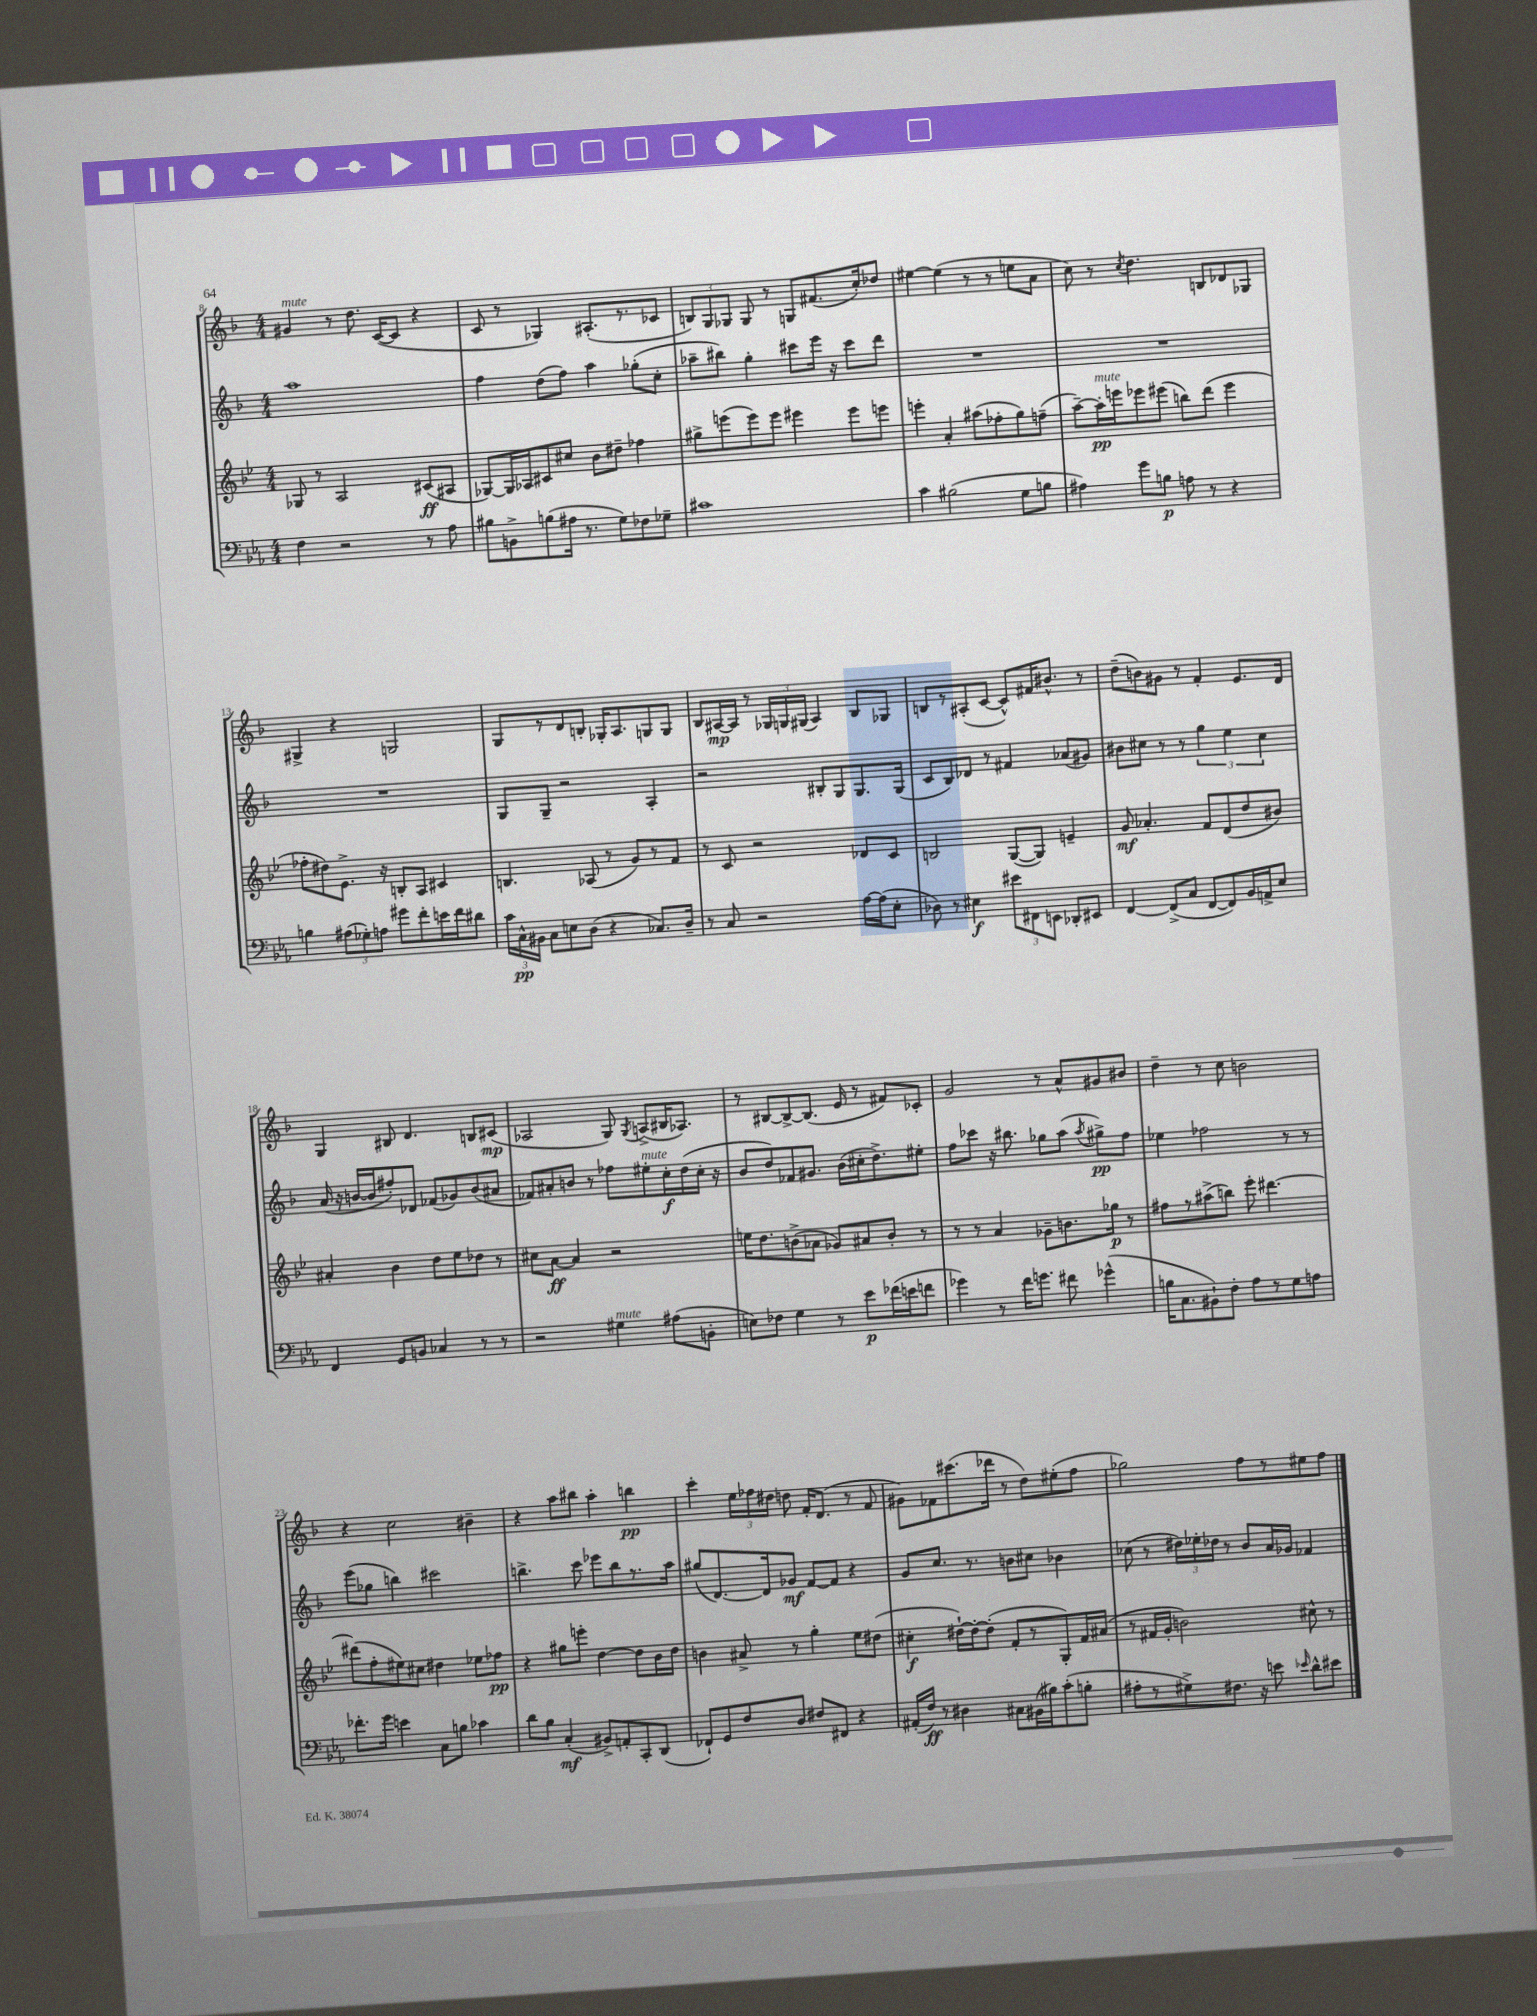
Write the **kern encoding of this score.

**kern	**dynam	**kern	**dynam	**kern	**dynam	**kern	**dynam
*part4	*part4	*part3	*part3	*part2	*part2	*part1	*part1
*staff4	*staff4	*staff3	*staff3	*staff2	*staff2	*staff1	*staff1
*clefF4	*	*clefG2	*	*clefG2	*	*clefG2	*
*k[b-e-a-]	*	*k[b-e-]	*	*k[b-]	*	*k[b-]	*
*M4/4	*	*M4/4	*	*M4/4	*	*M4/4	*
=8	=8	=8	=8	=8	=8	=8	=8
!	!	!	!	!	!	!LO:TX:a:i:t=mute	!
4F\	.	8G-X/	.	1aa	.	4g#X/	.
.	.	8r	.	.	.	.	.
2r	.	2A/	.	.	.	8r	.
.	.	.	.	.	.	8.dd\	.
.	.	.	.	.	.	([16c/KL	.
.	.	.	.	.	.	8c/J]	.
8r	.	(8c#X/L	ff	.	.	4r	.
8A-\	.	8A#X/J	.	.	.	.	.
=9	=9	=9	=9	=9	=9	=9	=9
8B#X\L	.	[8G-X/L)	.	4ff\	.	8c/	.
8BBn^\	.	16G-/L]	.	.	.	8r	.
.	.	16A-X/J	.	.	.	.	.
(8Bn\	.	8c#X/	.	(8dd\L	.	4G-X/)	.
16A#X\Jk	.	8cc#X/J	.	8ff\J)	.	.	.
8.r	.	.	.	.	.	.	.
.	.	8b-\L	.	4aa\	.	(8.A#X'/L	.
8G\L)	.	8dd#X~\J	.	.	.	.	.
.	.	.	.	.	.	8.r	.
8F-X\	.	4ff-X\	.	(8gg-X'\L	.	.	.
8G-X~\J	.	.	.	8cc'\J	.	8c-X/J	.
=10	=10	=10	=10	=10	=10	=10	=10
1c#X	.	8gg#X^\L	.	8aa-X~\L	.	12Bn/L)	.
.	.	.	.	.	.	12G/	.
.	.	(8eeen\	.	8bb#X\J)	.	.	.
.	.	.	.	.	.	12G-X/J	.
.	.	8eee\)	.	4gg'\	.	8G-/	.
.	.	8eee\J	.	.	.	8r	.
.	.	4eee#X\	.	8ccc#X\L	.	8Gn/L	.
.	.	.	.	16eee\Jk	.	(8.f#X/	.
.	.	.	.	16r	.	.	.
.	.	8eee#\L	.	8ccc#\L	.	.	.
.	.	.	.	.	.	16cc'/k)	.
.	.	8eeen\J	.	8ddd\J	.	8dd-X/J	.
=11	=11	=11	=11	=11	=11	=11	=11
4c\	.	4eeen'\	.	1r	.	[4ee#X\	.
(2B#X\	.	4a'/	.	.	.	(4ee#\]	.
.	.	(8aa#X\L	.	.	.	8r	.
.	.	8ff-X'\	.	.	.	8r	.
8G\L	.	8gg\)	.	.	.	8een\L	.
8Bn\J	.	(8ffn~\J	.	.	.	8a\J	.
=12	=12	=12	=12	=12	=12	=12	=12
4A#X\)	.	[8aa~\L)	.	1r	.	8cc\)	.
!	!	!LO:TX:a:i:t=mute	!	!	!	!	!
.	.	16aa'\L]	pp	.	.	8r	.
.	.	16eeen\J	.	.	.	.	.
.	.	.	.	.	.	8qcc/	.
8g\L	.	8eee-X\	.	.	.	4.dd\	.
8Bn\J	p	(8eee#X\J	.	.	.	.	.
8An\	.	8bbn\L)	.	.	.	.	.
8r	.	(8ddd\J	.	.	.	8Bn/L	.
4r	.	4eee#\	.	.	.	8d-X/	.
.	.	.	.	.	.	8G-X/J	.
!!LO:LB:g=z
=13	=13	=13	=13	=13	=13	=13	=13
4Bn\	.	8ff-X'\L	.	1r	.	4G#X^/	.
.	.	8dd#X\)	.	.	.	.	.
(12A#X\L	.	8.e-^\J	.	.	.	4r	.
12G-X'\)	.	.	.	.	.	.	.
12An\J	.	.	.	.	.	.	.
.	.	16r	.	.	.	.	.
8g#X\L	.	8Bn'/L	.	.	.	2Gn/	.
8f'\	.	8A/J	.	.	.	.	.
16en\L	.	4c#X/	.	.	.	.	.
16f\J	.	.	.	.	.	.	.
8d#X\J	.	.	.	.	.	.	.
=14	=14	=14	=14	=14	=14	=14	=14
24c\LL	.	4.Bn/	.	8G/L	.	8G/L	.
24C^^\	pp	.	.	.	.	.	.
24BB#X\JJ	.	.	.	.	.	.	.
8C\L	.	.	.	8G~/J	.	8r	.
8En\	.	.	.	2r	.	8d/	.
(8D\J	.	(8A-X/	.	.	.	8Bn'/J	.
4r	.	8r	.	.	.	16G-X'/KL	.
.	.	.	.	.	.	8.A/	.
.	.	8g/L)	.	.	.	.	.
8.C-X/L)	.	8r	.	4A'/	.	8Gn/	.
.	.	8f/J	.	.	.	8G/J	.
16D~/Jk	.	.	.	.	.	.	.
=15	=15	=15	=15	=15	=15	=15	=15
8r	.	8r	.	2r	.	8B-/L	.
8C/	.	8c/	.	.	.	[16A#X/L	mp
.	.	.	.	.	.	16A#/JJ]	.
2r	.	2r	.	.	.	8r	.
.	.	.	.	.	.	24G-X/LL	.
.	.	.	.	.	.	24Gn/	.
.	.	.	.	.	.	(24G#X/JJ	.
.	.	.	.	8B#X'/L	.	4A#/)	.
.	.	.	.	8G/	.	.	.
[16A-\LL	.	8d-X/L	.	8.G/	.	8B-/L	.
(16A-\J]	.	.	.	.	.	.	.
8E-'\J	.	8c/J	.	.	.	8G-X/J	.
.	.	.	.	(16G/Jk	.	.	.
=16	=16	=16	=16	=16	=16	=16	=16
8D-X\)	.	2Bn/	.	8c/L	.	8Bn/L	.
8r	.	.	.	8B-/)	.	8r	.
4E#X\	f	.	.	8d-X/J	.	(8A#X'/	.
.	.	.	.	8r	.	[8c/J	.
12e#X\L	.	([8G/L	.	4f#X/	.	8c^^/L])	.
12FF#X\	.	.	.	.	.	.	.
.	.	8G/J])	.	.	.	16f#X/K	.
12EEn\J	.	.	.	.	.	.	.
.	.	.	.	.	.	8.b#X^^/J	.
8DD-X'/L	.	4en~/	.	(8a-X/L	.	.	.
8EE#X/J	.	.	.	8g#X/J)	.	8r	.
=17	=17	=17	=17	=17	=17	=17	=17
[4FF/	.	8g/	mf	8b#X\L	.	(8dd~\L	.
.	.	4.a-X'/	.	8cc#X\J	.	8bn\)	.
(8FF^/L]	.	.	.	8r	.	8g#X\J	.
8C/J	.	.	.	8r	.	8r	.
[8FF/L	.	8f/L	.	6gg\	.	4f'/	.
8FF/])	.	(8d/	.	.	.	.	.
.	.	.	.	6ee\	.	.	.
16BB-/L	.	8dd/	.	.	.	8.e/L	.
16AAn^/J	.	.	.	.	.	.	.
.	.	.	.	6cc#\	.	.	.
8E-/J	.	8b#X/J)	.	.	.	.	.
.	.	.	.	.	.	16d/Jk	.
!!LO:LB:g=z
=18	=18	=18	=18	=18	=18	=18	=18
4FF/	.	4a#X'/	.	(16a/	.	4G/	.
.	.	.	.	16r	.	.	.
.	.	.	.	[16bn/LL	.	.	.
.	.	.	.	16b/J]	.	.	.
8GG/L	.	4b-\	.	8ff#X'/)	.	8B#X/	.
8BBn/J	.	.	.	8d-X/J	.	4.d/	.
4C-X/	.	8dd\L	.	(8f-X/L	.	.	.
.	.	8ee-\	.	8g-X/)	.	.	.
8r	.	8dd-X\J	.	(8b/	.	8Bn/L	.
8r	.	8r	.	8a#X/J	.	(8c#X/J	mp
=19	=19	=19	=19	=19	=19	=19	=19
2r	.	8cc#X\L	.	8f-X/L)	.	2A-X/	.
.	.	[8a\J	ff	8a#X'/	.	.	.
.	.	4a/]	.	8bn/J	.	.	.
.	.	.	.	8r	.	.	.
!LO:TX:a:i:t=mute	!	!	!	!	!	!	!
4G#X\	.	2r	.	8ff-X\L	.	8G/)	.
.	.	.	.	.	.	8qG/	.
!	!	!	!	!LO:TX:a:i:t=mute	!	!	!
.	.	.	.	8ee#X'\	.	(8An^/L	.
(8A#X\L	.	.	.	16cc'\L	f	16B#X/K	.
.	.	.	.	(16dd\	.	8.A-X/J)	.
8BBn'\J	.	.	.	16cc'\JJ	.	.	.
.	.	.	.	16r	.	.	.
=20	=20	=20	=20	=20	=20	=20	=20
8En\L)	.	16een\KL	.	8b-/L	.	8r	.
.	.	8.dd\	.	.	.	.	.
8F-X\J	.	.	.	8dd/)	.	[8B#X/L	.
4G\	.	(8bn^\	.	8f-X/	.	8B#^/_	.
.	.	8a-X\J	.	8.g#X/J	.	(8.B#/J]	.
8r	.	8g-X/L)	.	.	.	.	.
.	.	.	.	(16b-\LL	.	16e/	.
8e-\L	p	8a#X/	.	16cc#X'\J	.	8r	.
.	.	.	.	8.dd^\)	.	.	.
(16f-X\L	.	8b'/J	.	.	.	8f#X/L)	.
16en\J	.	.	.	.	.	.	.
8fn\J	.	8r	.	8ee#X'\J	.	8c-X'/J	.
=21	=21	=21	=21	=21	=21	=21	=21
4g-X\)	.	8r	.	8ff\L	.	2g/	.
.	.	8r	.	8ccc-X\J	.	.	.
8r	.	4a/	.	16r	.	.	.
.	.	.	.	8.bb#X\	.	.	.
16f\KL	.	.	.	.	.	.	.
8.gn\J	.	.	.	.	.	.	.
.	.	8g-X~\L	.	8gg-X\L	.	8r	.
8f#X\	.	8.bn\	.	(8aa\J	.	8a^^/L	.
.	.	.	.	8qaa/	.	.	.
(4g-X^^\	.	.	.	8gg#X^\L)	pp	8g#X/	.
.	.	16gg-X\Jk	p	.	.	.	.
.	.	8r	.	8ff\J	.	8b#X/J	.
=22	=22	=22	=22	=22	=22	=22	=22
16Bn\KL	.	8ff#X\L	.	4ee-X\	.	4dd~\	.
8.C\	.	.	.	.	.	.	.
.	.	8r	.	.	.	.	.
8BB#X`\)	.	(8aa#X^\	.	2ff-X\	.	8r	.
8F'\J	.	8bbn\J)	.	.	.	8cc\	.
8A-\L	.	8eee-'\	.	.	.	2bn\	.
8r	.	[4.ddd#X\	.	.	.	.	.
8G\	.	.	.	8r	.	.	.
8An\J	.	.	.	8r	.	.	.
!!LO:LB:g=z
=23	=23	=23	=23	=23	=23	=23	=23
8.f-X'\L	.	(8ddd#X\L]	.	(8eee\L	.	4r	.
.	.	8ff'\	.	8gg-X\J	.	.	.
16g\Jk	.	.	.	.	.	.	.
4en\	.	8ee#X\)	.	4bbn\)	.	2cc\	.
.	.	8cc#X\J	.	.	.	.	.
8C\L	.	4dd#X\	.	2ccc#X\	.	.	.
8Bn\J	.	.	.	.	.	.	.
4c-X\	.	8ee-X\L	.	.	.	4b#X~\	.
.	.	8ff-X\J	pp	.	.	.	.
=24	=24	=24	=24	=24	=24	=24	=24
8d\L	.	4r	.	4.bbn^\	.	4r	.
8B-\J	.	.	.	.	.	.	.
(4C'/	mf	8gg#X\L	.	.	.	8aa\L	.
.	.	8eeen'\J	.	8ccc\	.	8bb#X\J	.
8BB#X^/L)	.	[4dd\	.	8eee-X\L	.	4aa'\	.
8AAn'/	.	.	.	8bb\	.	.	.
8CC'/	.	8dd\L]	.	8.r	.	4bbn\	pp
(8DD/J	.	16b-\L	.	.	.	.	.
.	.	16dd\JJ	.	16aa\Jk	.	.	.
=25	=25	=25	=25	=25	=25	=25	=25
8FF-X`/L)	.	4bn\	.	(8gg#X/L	.	4ccc'\	.
8GG/	.	.	.	[8.d/)	.	.	.
8F/	.	8a#X^/	.	.	.	24ee\LL	.
.	.	.	.	.	.	24ff-X\	.
.	.	.	.	16d/k]	.	.	.
.	.	.	.	.	.	24dd#X\JJ	.
8D/J	.	8r	.	8g-X/J	mf	8ddn\	.
8F#X/L	.	4gg'\	.	[8f/L	.	16f'/KL	.
.	.	.	.	.	.	(8.d/J	.
8FF#X/J	.	.	.	8f/J]	.	.	.
4r	.	8ee-\L	.	4r	.	8r	.
.	.	(8dd#X\J	.	.	.	8f/	.
=26	=26	=26	=26	=26	=26	=26	=26
(16AA#X'/LL	.	4cc#X'\	f	8g/L	.	8g#X\L)	.
16F/JJ)	ff	.	.	.	.	.	.
8r	.	.	.	8.cc/J	.	8f-X\	.
4D#X\	.	[16dd#X`\LL)	.	.	.	(8.ccc#X\	.
.	.	16dd#'\J_	.	8.r	.	.	.
.	.	(8dd#'\J]	.	.	.	.	.
.	.	.	.	.	.	16ddd-X\Jk	.
8C#X\L	.	8f'/L	.	8bn\L	.	8r	.
(16BB#X\L	.	8r	.	8cc#X\J	.	8dd\L)	.
16B#X\J)	.	.	.	.	.	.	.
(8c'\	.	8G'/)	.	4b-X\	.	(8ee#X'\	.
8Bn'\J	.	16f/L	.	.	.	8ff\J	.
.	.	(16a#X/JJ	.	.	.	.	.
=27	=27	=27	=27	=27	=27	=27	=27
8A#X'\L	.	8r	.	(8cc-X\	.	2gg-X\)	.
8r	.	16f#X/LL	.	8r	.	.	.
.	.	16g'/JJ	.	.	.	.	.
8G#X^\)	.	2bn\)	.	24dd#X\LL)	.	.	.
.	.	.	.	24ee-X'\	.	.	.
.	.	.	.	24dd-X\JJ	.	.	.
8.F#X\J	.	.	.	8r	.	.	.
.	.	.	.	8b-/L	.	8ff\L	.
16r	.	.	.	.	.	.	.
8en\	.	.	.	16a/L	.	8r	.
.	.	.	.	16g-X/JJ	.	.	.
16qqe-X/	.	.	.	.	.	.	.
8d^^\L	.	8cc#X^^\	.	4f-X/	.	8ee#X\	.
8e#X\J	.	8r	.	.	.	8ff\J	.
==	==	==	==	==	==	==	==
*-	*-	*-	*-	*-	*-	*-	*-
